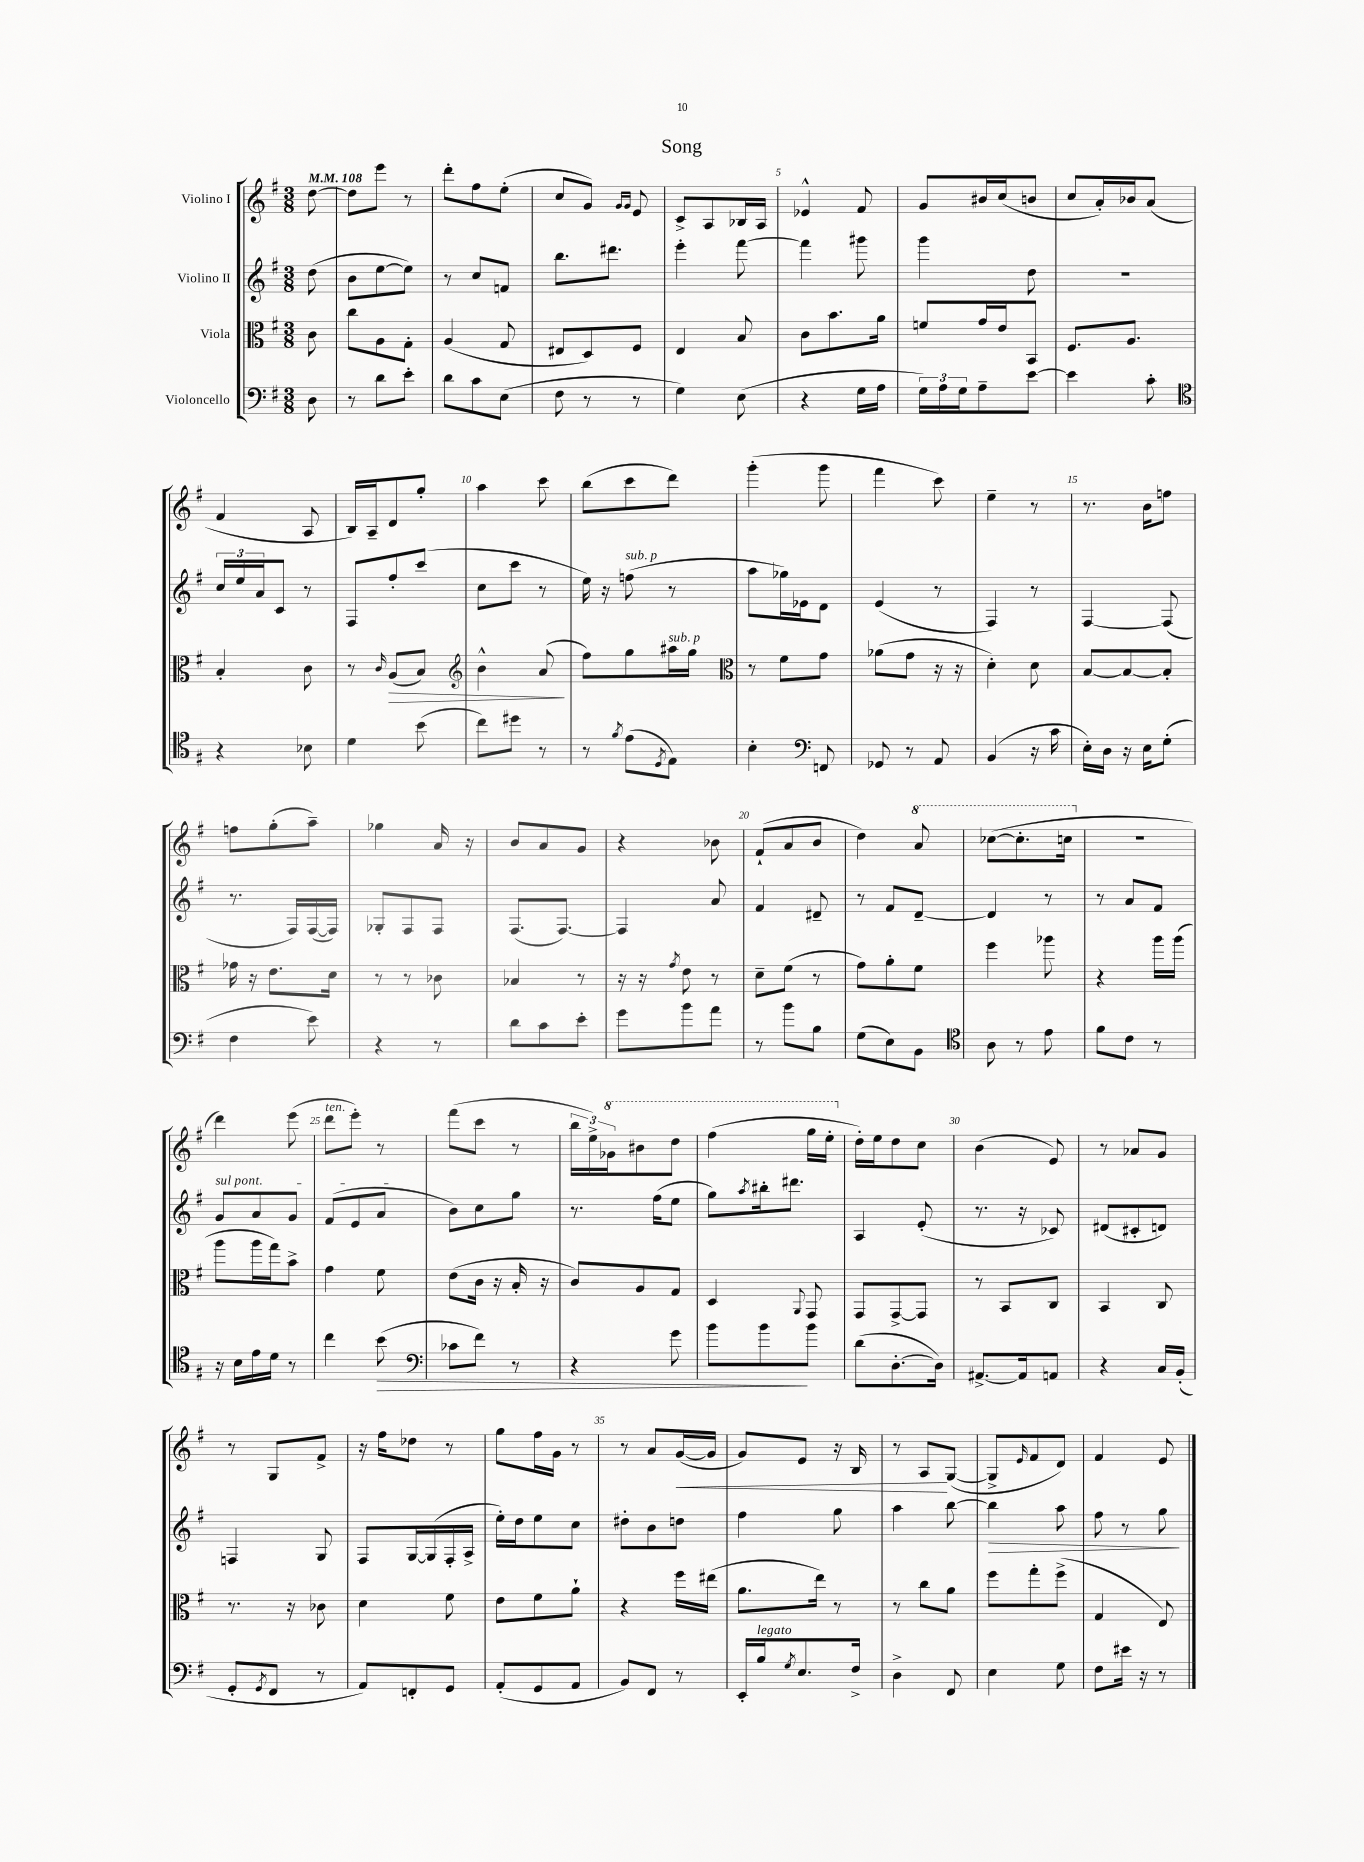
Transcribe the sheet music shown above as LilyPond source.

\header { title = "Song" }
<<
\new StaffGroup <<
\new Staff = "s0" \with { instrumentName = "Violino I" } {
    \clef treble \key g \major \numericTimeSignature \time 3/8 \partial 8 \tempo 4 = 108
    d''8~ |
    d''8 e'''8 r8 |
    d'''8-. fis''8 e''8-.( |
    c''8 g'8) \grace { g'16 g'16 } e'8 |
    c'8-> a8 bes16 a16 |
    ees'4-^ fis'8 |
    g'8 bis'16 c''16( b'8 |
    c''8 a'16-.) bes'16 a'8( |
    fis'4 a8 |
    b16) a16-- d'8 g''8-. |
    a''4 c'''8 |
    b''8( c'''8 d'''8) |
    g'''4-.( g'''8 |
    fis'''4 c'''8) |
    e''4-- r8 |
    r8. b'16 f''8 |
    f''8 g''8-.( a''8--) |
    ges''4 a'16 r16 |
    b'8 a'8 g'8 |
    r4 bes'8 |
    fis'8-!( a'8 b'8 |
    d''4) \ottava #1 a''8 |
    ces'''8~( ces'''8.-. c'''16 \ottava #0 |
    R4. |
    d'''4) e'''8( |
    d'''8^\markup { \italic "ten." } e'''8-.) r8 |
    fis'''8( c'''8 r8 |
    \tuplet 3/2 { b''16 e''16->) \ottava #1 ges''16 } bis''8 d'''8 |
    fis'''4( g'''16 e'''16-. \ottava #0 |
    d''16-.) e''16 d''8 c''8 |
    b'4( e'8) |
    r8 aes'8 g'8 |
    r8 g8 fis'8-> |
    r16 fis''16 des''8 r8 |
    g''8 fis''16 g'16 r8 |
    r8 a'8 g'16~\<( g'16 |
    g'8) e'8 r16 b16 |
    r8 a8\! g8~( |
    g8-> \grace { e'16 } fis'8 d'8) |
    fis'4 e'8 \bar "|." |
}
\new Staff = "s1" \with { instrumentName = "Violino II" } {
    \clef treble \key g \major \numericTimeSignature \time 3/8 \partial 8
    d''8( |
    b'8 e''8~ e''8) |
    r8 c''8 f'8 |
    b''8. dis'''8. |
    e'''4-. fis'''8~ |
    fis'''4 gis'''8 |
    g'''4 d''8 |
    R4. |
    \tuplet 3/2 { c''16 e''16 a'16 } c'8 r8 |
    fis8 fis''8-. c'''8( |
    c''8 c'''8 r8 |
    e''16) r16 f''8^\markup { \italic "sub. p" }( r8 |
    a''8 ges''16) ees'16 d'8 |
    e'4( r8 |
    fis4) r8 |
    fis4~ fis8( |
    r8. fis16) fis16~( fis16) |
    ges8-. fis8 fis8 |
    fis8.( fis8.~) |
    fis4 a'8 |
    fis'4 dis'8-- |
    r8 fis'8 d'8~-- |
    d'4 r8 |
    r8 a'8 fis'8 |
    \once \override TextSpanner.bound-details.left.text = \markup { \italic "sul pont." } g'8\startTextSpan a'8 g'8 |
    fis'8( e'8 a'8\stopTextSpan |
    b'8) c''8 g''8 |
    r8. fis''16( e''8 |
    g''8) \acciaccatura { a''8 } bis''16-. dis'''8. |
    a4 e'8-.( |
    r8. r16 ces'8) |
    dis'8( cis'8-. d'8) |
    f4 g8 |
    fis8 g16~ g16( fis16-. a16-> |
    e''16-.) d''16 e''8 c''8 |
    dis''8-. b'8 d''8 |
    fis''4 g''8 |
    a''4 b''8~ |
    b''4\> a''8 |
    fis''8 r8 g''8\! \bar "|." |
}
\new Staff = "s2" \with { instrumentName = "Viola" } {
    \clef alto \key g \major \numericTimeSignature \time 3/8 \partial 8
    c'8 |
    c''8 a8 g8-. |
    a4( g8 |
    eis8 d8) fis8 |
    e4 b8 |
    c'8 b'8. a'16 |
    f'8 g'16 e'16 b,8 |
    fis8. a8. |
    b4-. c'8 |
    r8 \grace { c'16 } a8\>( b8) |
    \clef treble b'4-^ a'8\!( |
    fis''8) g''8 ais''16^\markup { \italic "sub. p" } g''16 |
    \clef alto r8 fis'8 g'8 |
    aes'8( g'8 r16 r16 |
    d'4-.) d'8 |
    b8~ b8~ b8-. |
    ges'16 r16 e'8. d'16 |
    r8 r8 ces'8 |
    bes4 r8 |
    r16 r16 \acciaccatura { g'8 } e'8 r8 |
    d'8-- fis'8( r8 |
    g'8) a'8-. fis'8 |
    fis''4 aes''8 |
    r4 a''16 a''16( |
    a''8 a''16 g''16) b'8-> |
    g'4 fis'8 |
    e'8( c'16 r16 b16-. r16 |
    c'8) a8 g8 |
    d4 \appoggiatura { a,8 } g,8 |
    g,8 g,8~-> g,8 |
    r8 b,8 c8 |
    b,4 c8 |
    r8. r16 ces'8 |
    d'4 fis'8 |
    e'8 fis'8 a'8-! |
    r4 fis''16 eis''16( |
    a'8. e''16) r8 |
    r8 c''8 a'8 |
    fis''8 g''8-. fis''8->( |
    g4 e8) \bar "|." |
}
\new Staff = "s3" \with { instrumentName = "Violoncello" } {
    \clef bass \key g \major \numericTimeSignature \time 3/8 \partial 8
    d8 |
    r8 d'8 e'8-. |
    d'8 c'8 e8( |
    fis8 r8 r8 |
    g4) e8( |
    r4 g16 a16 |
    \tuplet 3/2 { g16) a16 g16 } a8-- e'8~ |
    e'4 c'8-. |
    \clef tenor r4 bes8 |
    d'4 b'8( |
    c''8) dis''8 r8 |
    r8 \acciaccatura { fis'8 } e'8( \acciaccatura { d8 } e8) |
    b4-. \clef bass f,8 |
    ges,8 r8 a,8 |
    b,4( r16 c'16 |
    e16-.) d16 r16 e16 g8-.( |
    fis4 e'8) |
    r4 r8 |
    d'8 c'8 e'8-. |
    g'8 b'8 a'8 |
    r8 b'8 b8 |
    g8( e8) b,8 |
    \clef tenor a8 r8 e'8 |
    fis'8 c'8 r8 |
    r16 b16 e'16 d'16 r8 |
    c''4 b'8\>( |
    \clef bass ces'8 fis'8) r8 |
    r4 g'8 |
    b'8 b'8\! b'8 |
    d'8( d8.~-. d16) |
    ais,8.~-> ais,16 a,8 |
    r4 c16 b,16-.( |
    g,8-. \acciaccatura { g,8 } fis,8 r8 |
    a,8) f,8-. g,8 |
    a,8-.( g,8 a,8 |
    b,8) fis,8 r8 |
    e,16-. b16^\markup { \italic "legato" } \acciaccatura { g8 } e8. fis16-> |
    d4-> fis,8 |
    e4 g8 |
    fis8 eis'16 r16 r8 \bar "|." |
}
>>
>>
\layout { \context { \Score \override BarNumber.break-visibility = ##(#f #t #t) barNumberVisibility = #(every-nth-bar-number-visible 5) } }
